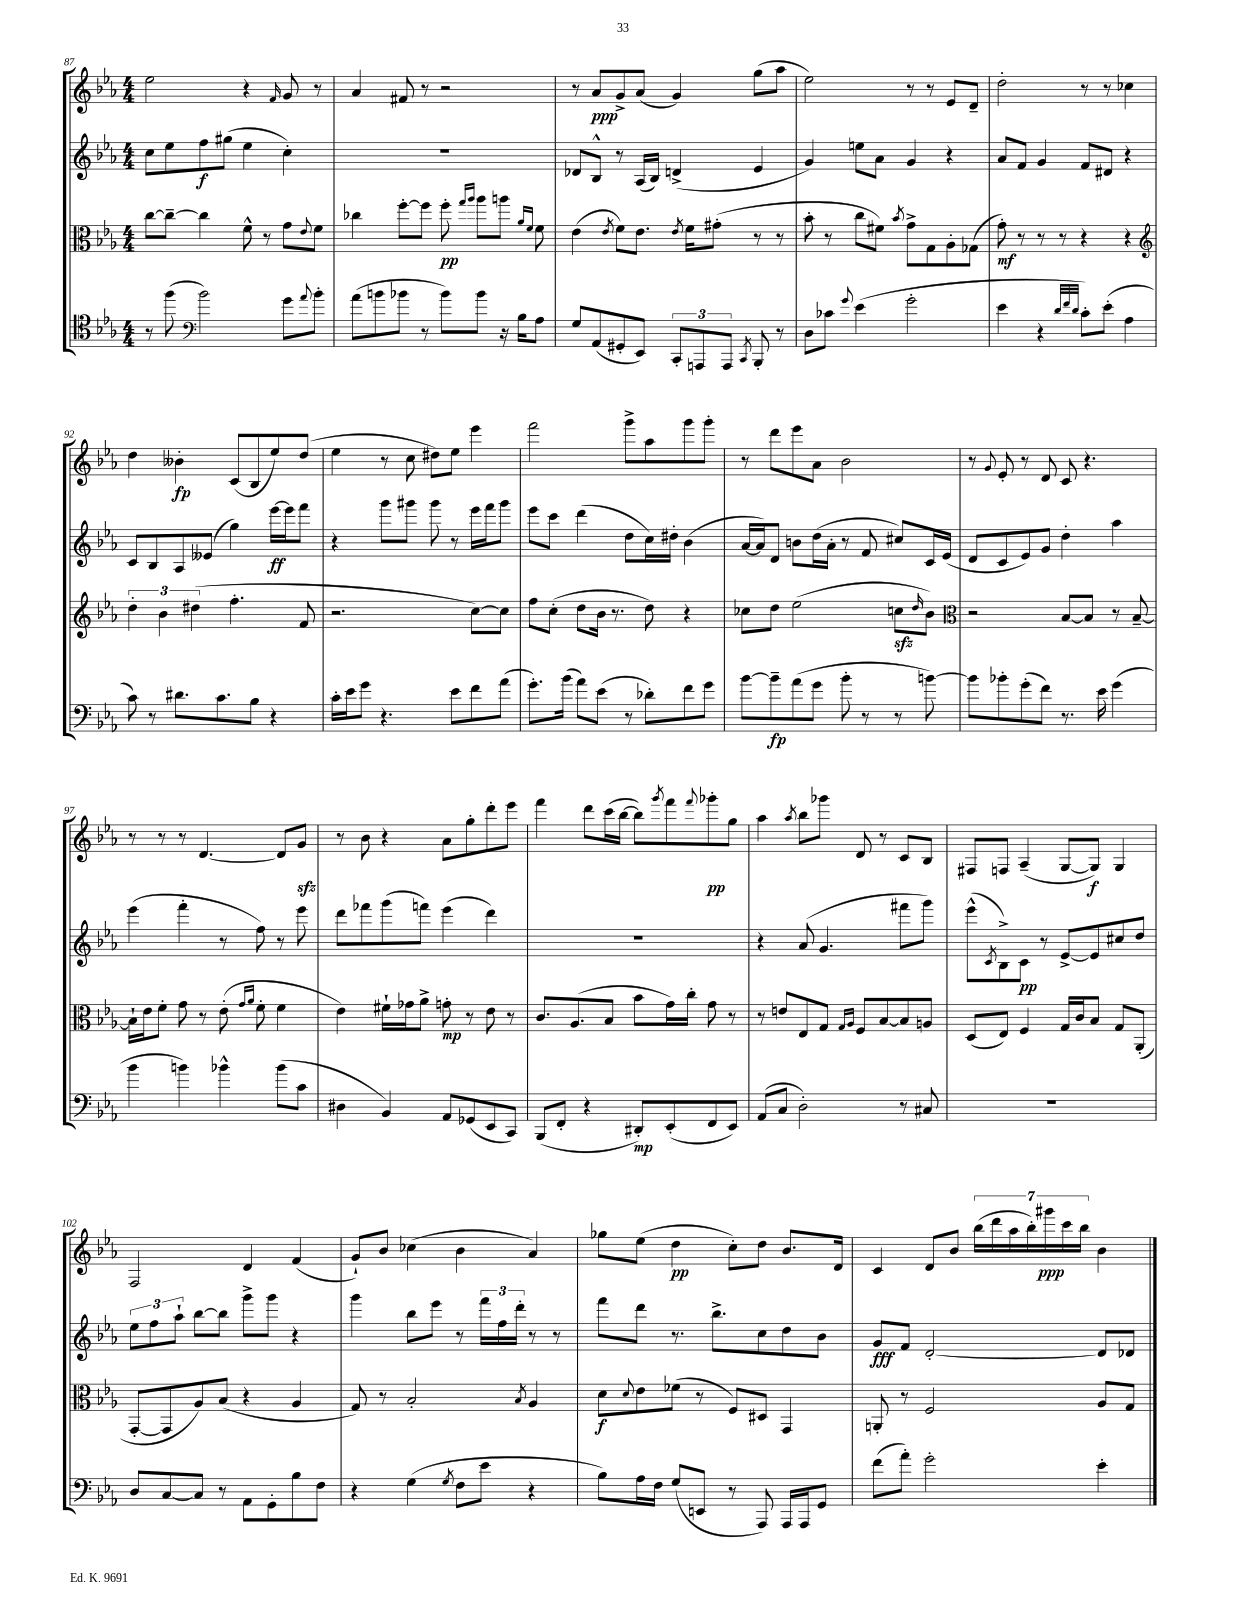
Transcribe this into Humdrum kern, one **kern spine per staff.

**kern	**kern	**kern	**kern
*staff4	*staff3	*staff2	*staff1
*clefC4	*clefC3	*clefG2	*clefG2
*k[b-e-a-]	*k[b-e-a-]	*k[b-e-a-]	*k[b-e-a-]
*M4/4	*M4/4	*M4/4	*M4/4
8r	[8cc	8cc	2ee-
(8ff	8cc~_	8ee-	.
*clefF4	*	*	*
2b-)	4cc]	8ff	.
.	.	(8gg#	.
.	8f^^	4ee-	4r
.	8r	.	.
.	.	.	16qqf
8g	8g	4cc')	8g
8qqa-	8qqe-	.	.
8b-'	8f	.	8r
=	=	=	=
(8a-	4cc-	1r	4a-
8b	.	.	.
8b-	[8ff'	.	8f#
8r	8ff]	.	8r
8b-)	8ff'	.	2r
.	16qqgg	.	.
.	16qqaa-	.	.
8b-	8aa-	.	.
16r	8aa	.	.
16B-	.	.	.
.	16qqa-	.	.
.	16qqf	.	.
8A-	8f	.	.
=	=	=	=
8G	(4e-	8d-	8r
(8AA-	.	8B-^^	8a-
.	8qe-	.	.
8GG#'	8f)	8r	8g^
8EE-)	8.e-	(16A-	(8a-
.	.	16B-)	.
12CC'	.	(4d^	4g)
.	8qe-	.	.
.	16f	.	.
12AAA	.	.	.
.	(8g#'	.	.
12AAA	.	.	.
8qCC	.	.	.
8BBB-'	8r	4e-	(8gg
8r	8r	.	8aa-
=	=	=	=
8D	8b-'	4g)	2ee-)
8c-	8r	.	.
8qqg	.	.	.
(4e-	8cc	8ee	.
.	8f#)	8a-	.
.	8qb-	.	.
2g'	8g^	4g	8r
.	8G	.	8r
.	8A-'	4r	8e-
.	(8G-	.	8d~
=	=	=	=
4e-	8g')	8a-	2dd'
.	8r	8f	.
4r	8r	4g	.
.	8r	.	.
32qqd	.	.	.
32qqf	.	.	.
32qqd	.	.	.
8c')	4r	8f	8r
(8e-'	.	8d#	8r
4A-	4r	4r	4cc-
=	=	=	=
*	*clefG2	*	*
8c)	6dd'	8c	4dd
8r	.	8B-	.
.	6b-	.	.
8.d#	.	8A-	4b--'
.	(6dd#	.	.
.	.	(8e--	.
8.c	.	.	.
.	4.ff'	4gg)	(8c
8B-	.	.	8B-
4r	.	[16eee-	8ee-)
.	.	16eee-]	.
.	8f	8fff	(8dd
=	=	=	=
16c'	2.r	4r	4ee-
16e-	.	.	.
8g	.	.	.
4.r	.	8ggg	8r
.	.	8ggg#	8cc
.	.	8ggg#	8dd#)
8e-	.	8r	8ee-
8f	[8cc)	16eee-	4eee-
.	.	16fff	.
(8a-	8cc]	8ggg#	.
=	=	=	=
8.g')	8ff	8eee-	2fff
.	(8cc'	8ccc	.
(16b-	.	.	.
8a-)	8dd	(4ddd	.
(8e-	16b-	.	.
.	8.r	.	.
8r	.	8dd	8ggg^
8d-')	8dd)	16cc)	8aa-
.	.	16dd#'	.
8f	4r	(4b-	8ggg
8g	.	.	8ggg'
=	=	=	=
[8b-	8cc-	[16a-	8r
.	.	16a-])	.
8b-~]	8dd	8d	8ddd
(8a-	(2ee-	8b	8eee-
8g	.	(16dd	8a-
.	.	16a-'	.
8b-'	.	8r	2b-
8r	.	8f	.
8r	8cc	8cc#)	.
.	16qqdd	.	.
[8b)	8b-)	16c	.
.	.	(16e-	.
=	=	=	=
*	*clefC3	*	*
8b]	2r	8d	8r
.	.	.	8qqg
8b-'	.	8c	8e-'
(8g'	.	8e-)	8r
8f)	.	8g	8d
8.r	[8B-	4dd'	8c
.	8B-]	.	4.r
16e-	.	.	.
(4g	8r	4aa-	.
.	[8B-~	.	.
=	=	=	=
4b-	16B-`]	(4eee-	8r
.	16e-	.	.
.	8f'	.	8r
4b)	8g	4fff'	8r
.	8r	.	[4.d
4b-^^	(8e-'	8r	.
.	16qqg	.	.
.	16qqa-	.	.
.	8f'	8ff)	.
(8b-	4f	8r	8d]
8c	.	8eee-	8g
=	=	=	=
4D#	4e-)	8ddd	8r
.	.	8fff-	8b-
4BB-)	16f#`	(8ggg	4r
.	16g-	.	.
.	8a-^	8fff)	.
8AA-	8g'	(4eee-	8a-
(8GG-	8r	.	8gg'
8EE-	8e-	4ddd)	8ddd'
8CC)	8r	.	8eee-
=	=	=	=
(8BBB-	8.c	1r	4fff
8FF'	.	.	.
.	(8.A-	.	.
4r	.	.	8ddd
.	8B-	.	(16ccc
.	.	.	[16bb-
8DD#')	8b-	.	8bb-])
.	.	.	8qggg
(8EE-'	16g)	.	8fff
.	16cc'	.	.
.	.	.	8qqfff
8FF	8g	.	8ggg-'
8EE-)	8r	.	8gg
=	=	=	=
(8AA-	8r	4r	4aa-
8C	8e	.	.
.	.	.	8qaa-
2D')	8E-	(8a-	8bb-
.	8G	4.g	8ggg-
.	16qqG	.	.
.	16qqA-	.	.
.	8F	.	8d
.	[8B-	.	8r
8r	8B-]	8fff#	8c
8C#	8A	8ggg)	8B-
=	=	=	=
1r	(8D	(8eee-^^	8F#
.	.	8qc	.
.	8E-)	8B-^)	8F
.	4F	8c	(4A-~
.	.	8r	.
.	16G	[8e-^	[8G
.	16c	.	.
.	8B-	8e-]	8G])
.	8G	8cc#	4G
.	(8AA-'	8dd	.
=	=	=	=
8D	[8GG'	12ee-	2F
.	.	12ff	.
[8C	8GG]	.	.
.	.	12aa-`	.
8C]	8A-)	[8bb-	.
8r	(8B-	8bb-]	.
8AA-	4r	8ggg^	4d
8GG'	.	8ggg	.
8B-	4A-	4r	(4f
8F	.	.	.
=	=	=	=
4r	8G)	4ggg	8g`)
.	8r	.	8b-
(4G	2B-'	8bb-	(4cc-
.	.	8eee-	.
8qG	.	.	.
8F	.	8r	4b-
8e-	.	24fff	.
.	.	24ff	.
.	.	24ddd'	.
.	8qB-	.	.
4r	4A-	8r	4a-)
.	.	8r	.
=	=	=	=
8B-)	8d	8fff	8gg-
.	8qqd	.	.
16A-	8e-	8ddd	(8ee-
16F	.	.	.
(8G	(8f-	8.r	4dd
8EE	8r	.	.
.	.	8.bb-^	.
8r	8F)	.	8cc')
8AAA-)	8D#	8cc	8dd
16AAA-	4GG	8dd	8.b-
16AAA-	.	.	.
8GG	.	8b-	.
.	.	.	16d
=	=	=	=
(8f	8AA'	8g	4c
8a-')	8r	8f	.
2g'	2F	[2d'	8d
.	.	.	8b-
.	.	.	(28bb-
.	.	.	28ddd
.	.	.	28aa-
.	.	.	28bb-')
.	.	.	28ggg#
.	.	.	28ccc
.	.	.	28bb-
4e-'	8A-	8d]	4b-
.	8G	8d-	.
==	==	==	==
*-	*-	*-	*-
